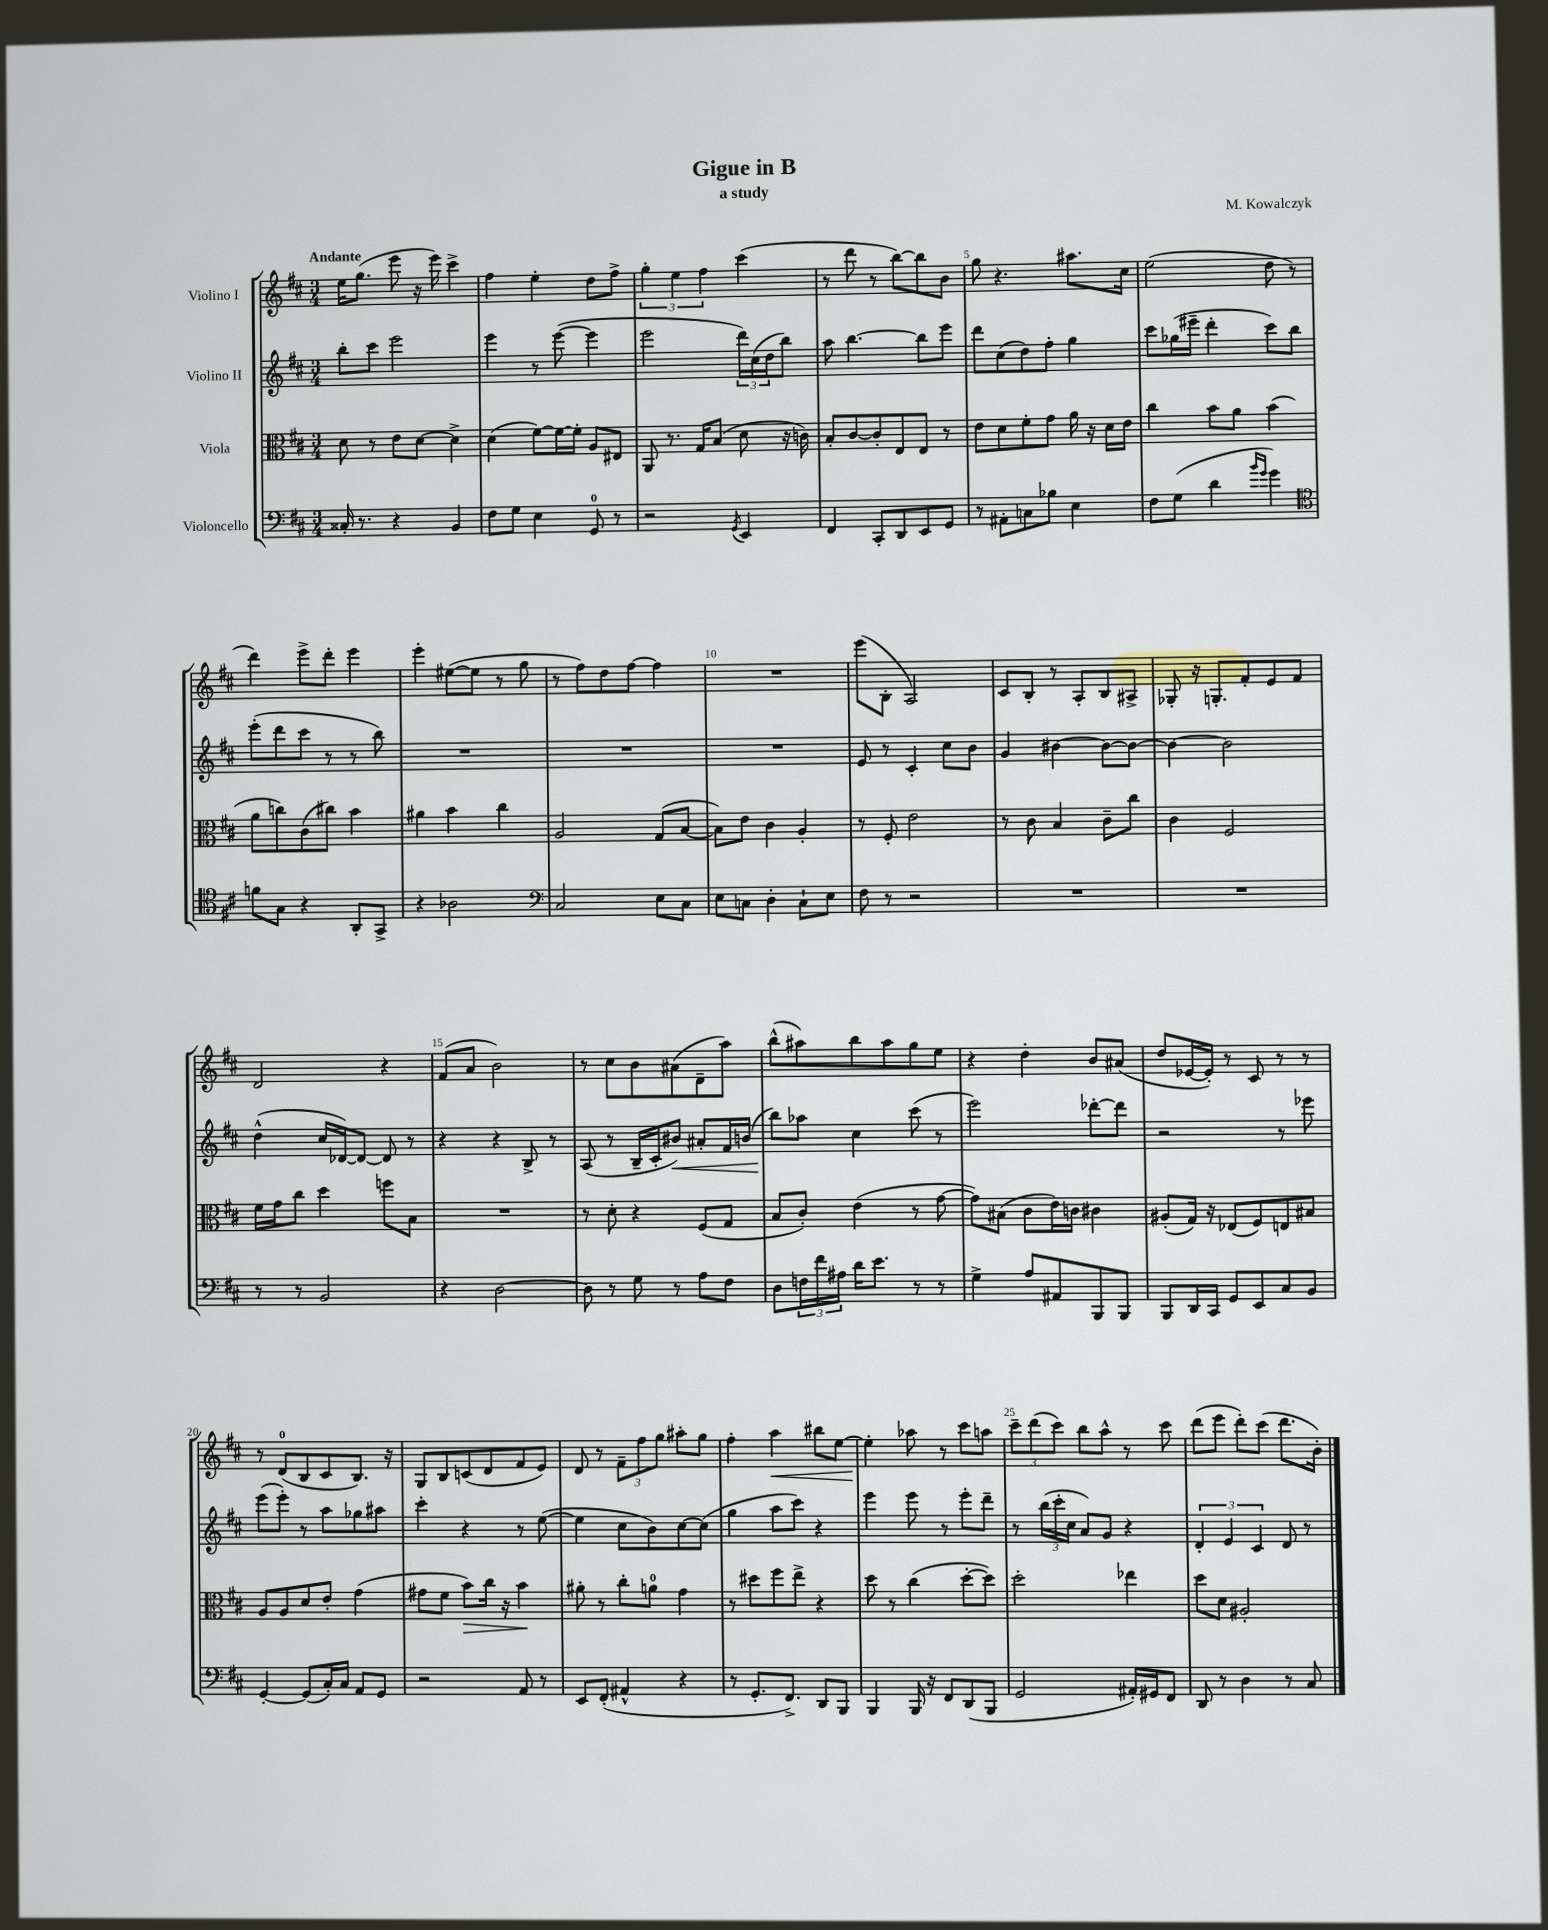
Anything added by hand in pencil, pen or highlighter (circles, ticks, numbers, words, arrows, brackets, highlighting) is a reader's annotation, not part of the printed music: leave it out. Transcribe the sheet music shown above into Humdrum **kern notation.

**kern	**kern	**kern	**kern
*staff4	*staff3	*staff2	*staff1
*clefF4	*clefC3	*clefG2	*clefG2
*k[f#c#]	*k[f#c#]	*k[f#c#]	*k[f#c#]
*M3/4	*M3/4	*M3/4	*M3/4
16C##'/	8d\	8bb'\L	16ee\LK
8.r	.	.	(8.gg\J
.	8r	8ccc#\J	.
4r	8e\L	2eee\	8eee\
.	[8d\J	.	16r
.	.	.	16eee\)
4BB/	4d^\]	.	4ccc#^\
=	=	=	=
8F#\L	(4d\	4eee\	4ff#\
8G\J	.	.	.
4E\	[8f#\L)	8r	4ee'\
.	16f#\_L	([8eee\	.
.	16f#'\]JJ	.	.
8GG/	8A/L	4eee\]	8dd\L
8r	8E#/J	.	8ff#^\J
=	=	=	=
2r	8AA/	2eee\	6gg'\
.	8.r	.	.
.	.	.	6ee\
.	16G/LK	.	.
.	.	.	6ff#\
.	(8B/J	.	.
8qGG/	.	.	.
4EE/	8d\	24ddd\LL)	(4ccc#\
.	.	(24cc#\	.
.	.	24dd\J	.
.	16r	8bb\J)	.
.	16c\)	.	.
=	=	=	=
4FF#/	8B'/L	8aa\	8r
.	[8c#/	[4.bb\	8ddd\
8CC#'/L	8c#'/]	.	8r
8DD/	8E/	.	[8bb\L)
8EE/	8E/J	8bb\]L	8bb\]
8GG/J	8r	8eee\J	8b\J
=	=	=	=
8r	8e\L	8ddd\L	8gg\
8AA#'\L	8d\	(8cc#\	4.r
8C\	8f#'\	8dd\)	.
8B-\J	8g\J	8ff#'\J	.
4E\	16a\	4gg\	8.aa#\L
.	16r	.	.
.	16d\LL	.	.
.	16e\JJ	.	16cc#\Jk
=	=	=	=
8F#\L	4cc#\	8ccc#\L	(2ee\
(8G\J	.	(16gg-\L	.
.	.	16eee#~\JJ	.
4d\	8b\L	4ddd'\	.
.	8a\J	.	.
16qqb/LL	.	.	.
16qqg/JJ	.	.	.
4g\)	(4b\	8ccc#\L)	8dd\
.	.	8bb\J	8r
=	=	=	=
*clefC4	*	*	*
8f\L	8a\L	(8eee'\L	4ddd\)
8G\J	8cc\)	8ddd\	.
4r	(8c#\	8ccc#\J	8eee^\L
.	8cc#\J)	8r	8ddd'\J
8AA'/L	4b\	8r	4eee\
8GG^/J	.	8bb\)	.
=	=	=	=
4r	4a#\	2.r	4eee'\
2A-\	4b\	.	([8ee#\L
.	.	.	8ee#\]J
.	4cc#\	.	8r
.	.	.	8gg\
=	=	=	=
*clefF4	*	*	*
2C#/	2A/	2.r	8r
.	.	.	8ff#\L)
.	.	.	8dd\
.	.	.	[8ff#\J
8E\L	(8G/L	.	4ff#\]
8C#\J	[8B/J	.	.
=	=	=	=
8E\L	8B\]L)	2.r	2.r
8C\J	8e\J	.	.
4D'\	4c#\	.	.
8C`\L	4A'/	.	.
8E\J	.	.	.
=	=	=	=
8F#\	8r	8e/	(8eee\L
8r	8F#'/	8r	8B'\J
2r	2e\	4c#'/	2A/)
.	.	8cc#\L	.
.	.	8b\J	.
=	=	=	=
2.r	8r	4g/	8c#/L
.	8c#\	.	8B'/J
.	4B/	[4b#\	8r
.	.	.	8A'/L
.	8c#~\L	8b#\_L	8B/
.	8cc#\J	8b#\_J	8A#^/J
=	=	=	=
2.r	4c#\	4b#\_	8G-'/
.	.	.	16r
.	.	.	8.G'/L
.	2F#/	2b#\]	.
.	.	.	8f#'/
.	.	.	8e/
.	.	.	8f#/J
=	=	=	=
8r	16f#\LL	(4dd^^\	2d/
.	16g\J	.	.
8r	8cc#\J	.	.
2BB/	4dd\	16cc#/LL	.
.	.	[16d-/J)	.
.	.	8d-/_J	.
.	8ff\L	8d-/]	4r
.	8B\J	8r	.
=	=	=	=
4r	2.r	4r	(8f#/L
.	.	.	8a/J
[2D\	.	4r	2b\)
.	.	8B^/	.
.	.	8r	.
=	=	=	=
8D\]	8r	(8A/	8r
8r	8d'\	8r	8cc#\L
8G\	4r	16B~/LL	8b\
.	.	16c#'/J	.
8r	.	8b#/J)	(8a#\
8A\L	(8F#/L	8a#'/L	8d~\
8F#\J	8G/J	16f#/L	8aa\J)
.	.	(16b/JJ	.
=	=	=	=
8D\L	8B/L	8bb\L)	(8bb^^\L
24F\L	8c#'/J)	8aa-\J	8aa#\)
24f#\	.	.	.
24A#\JJ	.	.	.
16d\LK	(4e\	4cc#\	8bb\
8.e\J	.	.	.
.	.	.	8aa#\
8r	8r	(8ccc#\	8gg\
8r	[8g\	8r	8ee\J
=	=	=	=
4G^\	8g\]L)	2eee\)	4r
.	(8B#\J	.	.
8A/L	8c#\L	.	4dd'\
8AA#/	16e\L)	.	.
.	16c\JJ	.	.
8BBB/	4c#\	[8ddd-'\L	8b/L
8BBB/J	.	8ddd-\]J	(8a#/J
=	=	=	=
8BBB/L	(8A#'/L	2r	8dd/L
16DD/L	16G/Jk)	.	[16e-/L
16CC#/JJ	16r	.	16e-'/]JJ)
8GG/L	(8E-/L	.	8r
8EE/	8F#/)	.	8c#/
8C#/	8E/	8r	8r
8BB/J	8B#/J	8eee-\	8r
=	=	=	=
[4GG'/	8A/L	(8eee\L	8r
.	8A/	8eee'\J)	(8d/L
(8GG/]L	8d/	8r	8B/
16C#'/L)	8e'/J	8aa\L	8c#/
16C#/JJ	.	.	.
8AA/L	(4g\	8gg-\	8.B/J)
8GG/J	.	8aa#\J	.
.	.	.	16r
=	=	=	=
2r	8g#\L	4ccc#'\	8G/L
.	8f#\J	.	8B/
.	8b\L)	4r	(8c/
.	16cc#\Jk	.	8d/
.	16r	.	.
8AA/	4b\	8r	8f#/
8r	.	([8ee\	8e/J)
=	=	=	=
8EE/L	8a#'\	4ee\]	8d/
(8FF#'/J	8r	.	8r
4AA#^^/	8cc#'\L	8cc#\L	12f#~\L
.	.	.	12ff#\
.	8a\J	8b\)	.
.	.	.	12gg\J
4r	4g\	[8cc#\	8aa#'\L
.	.	(8cc#\]J	8gg\J
=	=	=	=
8r	8r	4gg\	4ff#'\
8.GG'/L	8dd#\L	.	.
.	8ff#\	8aa\L	4aa\
8.FF#^/J)	.	.	.
.	8ee^\J	8ccc#\J)	.
8DD/L	4r	4r	8bb#\L
8BBB/J	.	.	[8ee\J
=	=	=	=
4BBB/	8dd\	4eee\	4ee'\]
.	8r	.	.
16BBB/	(4cc#\	8eee\	8aa-\
16r	.	.	.
8FF#/L	.	8r	8r
(8DD/	[8dd'\L	8eee'\L	8ccc#\L
8BBB/J	8dd\]J)	8ddd~\J	8aa\J
=	=	=	=
2GG/	2dd'\	8r	12ccc#~\L
.	.	.	(12ddd\
.	.	(24bb\LL	.
.	.	24ccc#'\	12ccc#\J)
.	.	24cc#\JJ	.
.	.	8a/L)	8bb\L
.	.	8g/J	8aa^^\J
16AA#'/LL)	4ee-\	4r	8r
16GG#/J	.	.	.
8FF#/J	.	.	8ccc#\
=	=	=	=
8DD/	8dd\L	6d'/	(8ddd\L
8r	8d\J	.	8eee\J
.	.	6e/	.
4D\	2A#'/	.	8ddd'\L)
.	.	6c#/	.
.	.	.	(8ccc#\J
8r	.	8d/	8.ddd\L
8C#/	.	8r	.
.	.	.	16b'\Jk)
==	==	==	==
*-	*-	*-	*-
